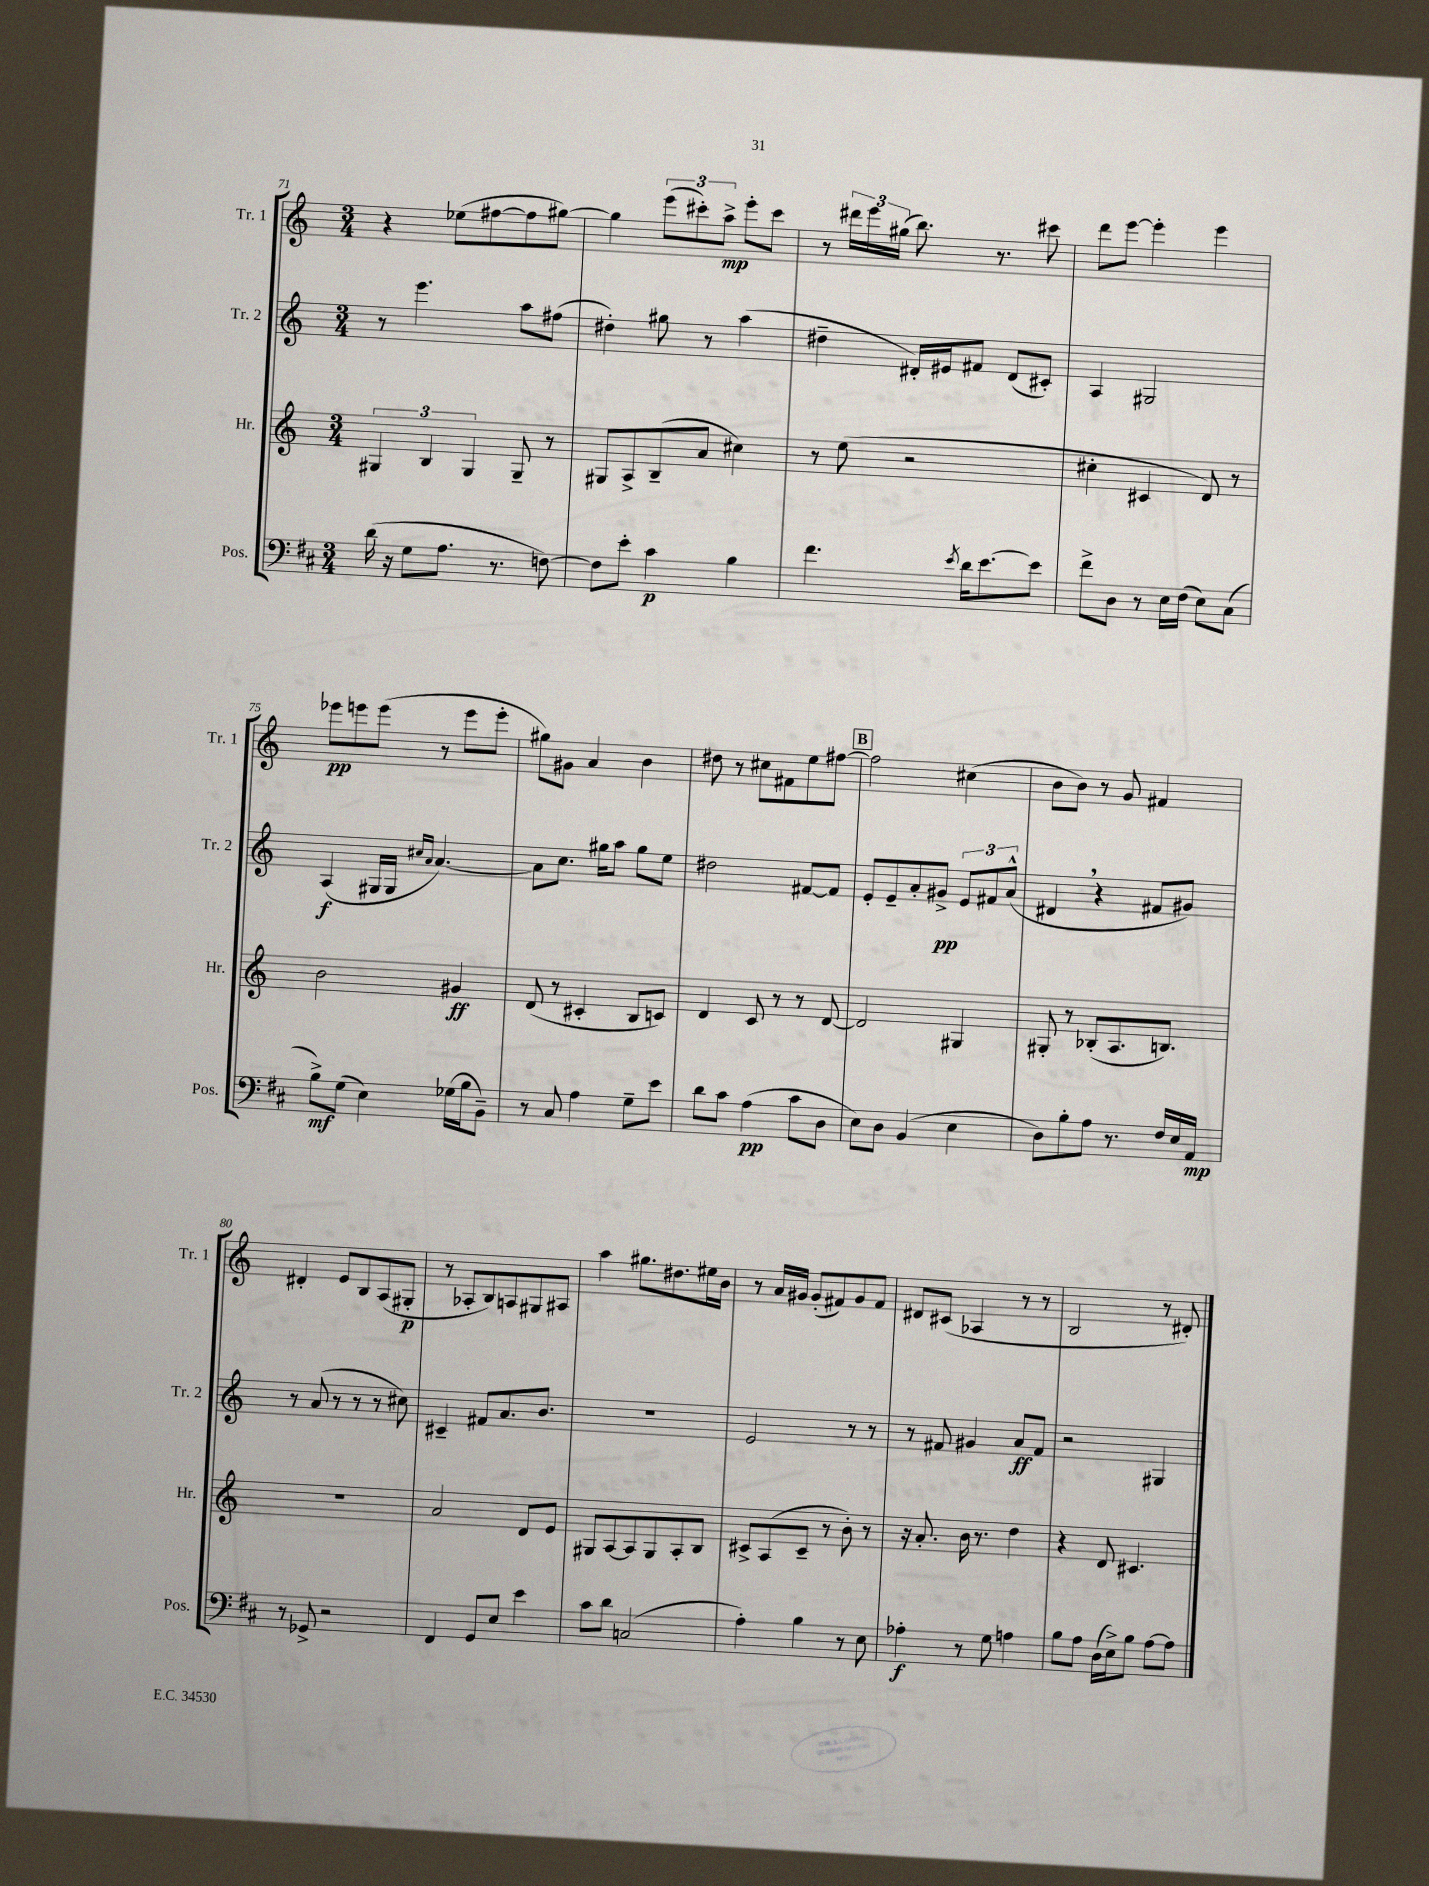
<<
\new StaffGroup <<
\new Staff = "s0" \with { instrumentName = "Tr. 1" shortInstrumentName = "Tr. 1" } {
    \clef treble \key c \major \numericTimeSignature \time 3/4
    r4 ees''8( fis''8~ fis''8 gis''8~) |
    gis''4 \tuplet 3/2 { e'''8( cis'''8-.) a''8->\mp } e'''8-. cis'''8 |
    r8 \tuplet 3/2 { dis'''16 e'''16 gis''16( } b''8.) r8. cis'''8 |
    d'''8 e'''8~ e'''4-. e'''4 |
    ees'''8\pp e'''8 e'''8( r8 e'''8 e'''8-. |
    gis''8) gis'8 a'4 b'4 |
    dis''8 r8 cis''8 fis'8 e''8 fis''8~ |
    \mark \markup { \box "B" } fis''2 cis''4( |
    b'8 b'8) r8 g'8 fis'4 |
    dis'4-. e'8 b8 a8( gis8-.\p |
    r8 aes8-. b8) a8 gis8 ais8 |
    a''4 gis''8. dis''8. eis''16 b'16 |
    r8 a'16 gis'16 gis'8-.( fis'8) gis'8 fis'8 |
    dis'8 cis'8( aes4 r8 r8 |
    b2 r8 dis'8-.) \bar "|." |
}
\new Staff = "s1" \with { instrumentName = "Tr. 2" shortInstrumentName = "Tr. 2" } {
    \clef treble \key c \major \numericTimeSignature \time 3/4
    r8 e'''4. a''8 fis''8( |
    dis''4-.) gis''8 r8 a''4( |
    dis''4-- dis'16-.) eis'16 fis'8 dis'8( cis'8-.) |
    a4 gis2 |
    a4\f( gis16 gis16 \grace { cis''16 a'16 } a'4.~) |
    a'8 c''8. gis''16 a''8 gis''8 e''8 |
    dis''2 fis'8~ fis'8 |
    \mark \markup { \box "B" } e'8-. e'8-- a'8-. gis'8->\pp \tuplet 3/2 { e'8 fis'8 a'8-^( } |
    dis'4 \breathe r4 fis'8 gis'8) |
    r8 a'8( r8 r8 r8 cis''8) |
    cis'4-- fis'8 a'8. b'8. |
    R2. |
    e'2 r8 r8 |
    r8 fis'8 gis'4 a'8\ff fis'8 |
    r2 gis4 \bar "|." |
}
\new Staff = "s2" \with { instrumentName = "Hr." shortInstrumentName = "Hr." } {
    \clef treble \key c \major \numericTimeSignature \time 3/4
    \tuplet 3/2 { gis4 b4 gis4 } gis8-- r8 |
    gis8 a8-> b8--( a'8 cis''4) |
    r8 e''8( r2 |
    cis''4-. cis'4 d'8) r8 |
    b'2 gis'4\ff |
    d'8( r8 cis'4-. b8 c'8) |
    d'4 c'8 r8 r8 d'8~ |
    \mark \markup { \box "B" } d'2 gis4 |
    gis8-. r8 bes8-.( a8. b8.) |
    R2. |
    a'2 d'8 e'8 |
    gis8 a8~ a8 gis8 a8-. b8 |
    cis'8-> a8( cis'8-- r8 b'8-.) r8 |
    r16 a'8.-. b'16 r8. d''4 |
    r4 d'8 cis'4. \bar "|." |
}
\new Staff = "s3" \with { instrumentName = "Pos." shortInstrumentName = "Pos." } {
    \clef bass \key d \major \numericTimeSignature \time 3/4
    d'16( r16 g8 a8. r8. f8~) |
    f8 e'8-. cis'4\p b4 |
    fis'4. \acciaccatura { e'8 } d'16 e'8.~ e'8 |
    fis'8-> d8 r8 e16 fis16( e8) cis8( |
    b8->\mf) g8( e4) ges16( b16 b,8--) |
    r8 cis8 a4 g8-- e'8 |
    d'8 cis'8 a4\pp( cis'8 d8 |
    \mark \markup { \box "B" } e8) d8 b,4( e4 |
    d8) b8-. a8 r8. fis16 e16 a,16\mp |
    r8 ges,8-> r2 |
    fis,4 g,8 e8 e'4 |
    cis'8 d'8 c2( |
    a4-.) b4 r8 e8 |
    aes4-.\f r8 g8 a4 |
    b8 a8 d16( e16->) b8 a8~ a8 \bar "|." |
}
>>
>>
\layout { \context { \Score currentBarNumber = #71 } }
